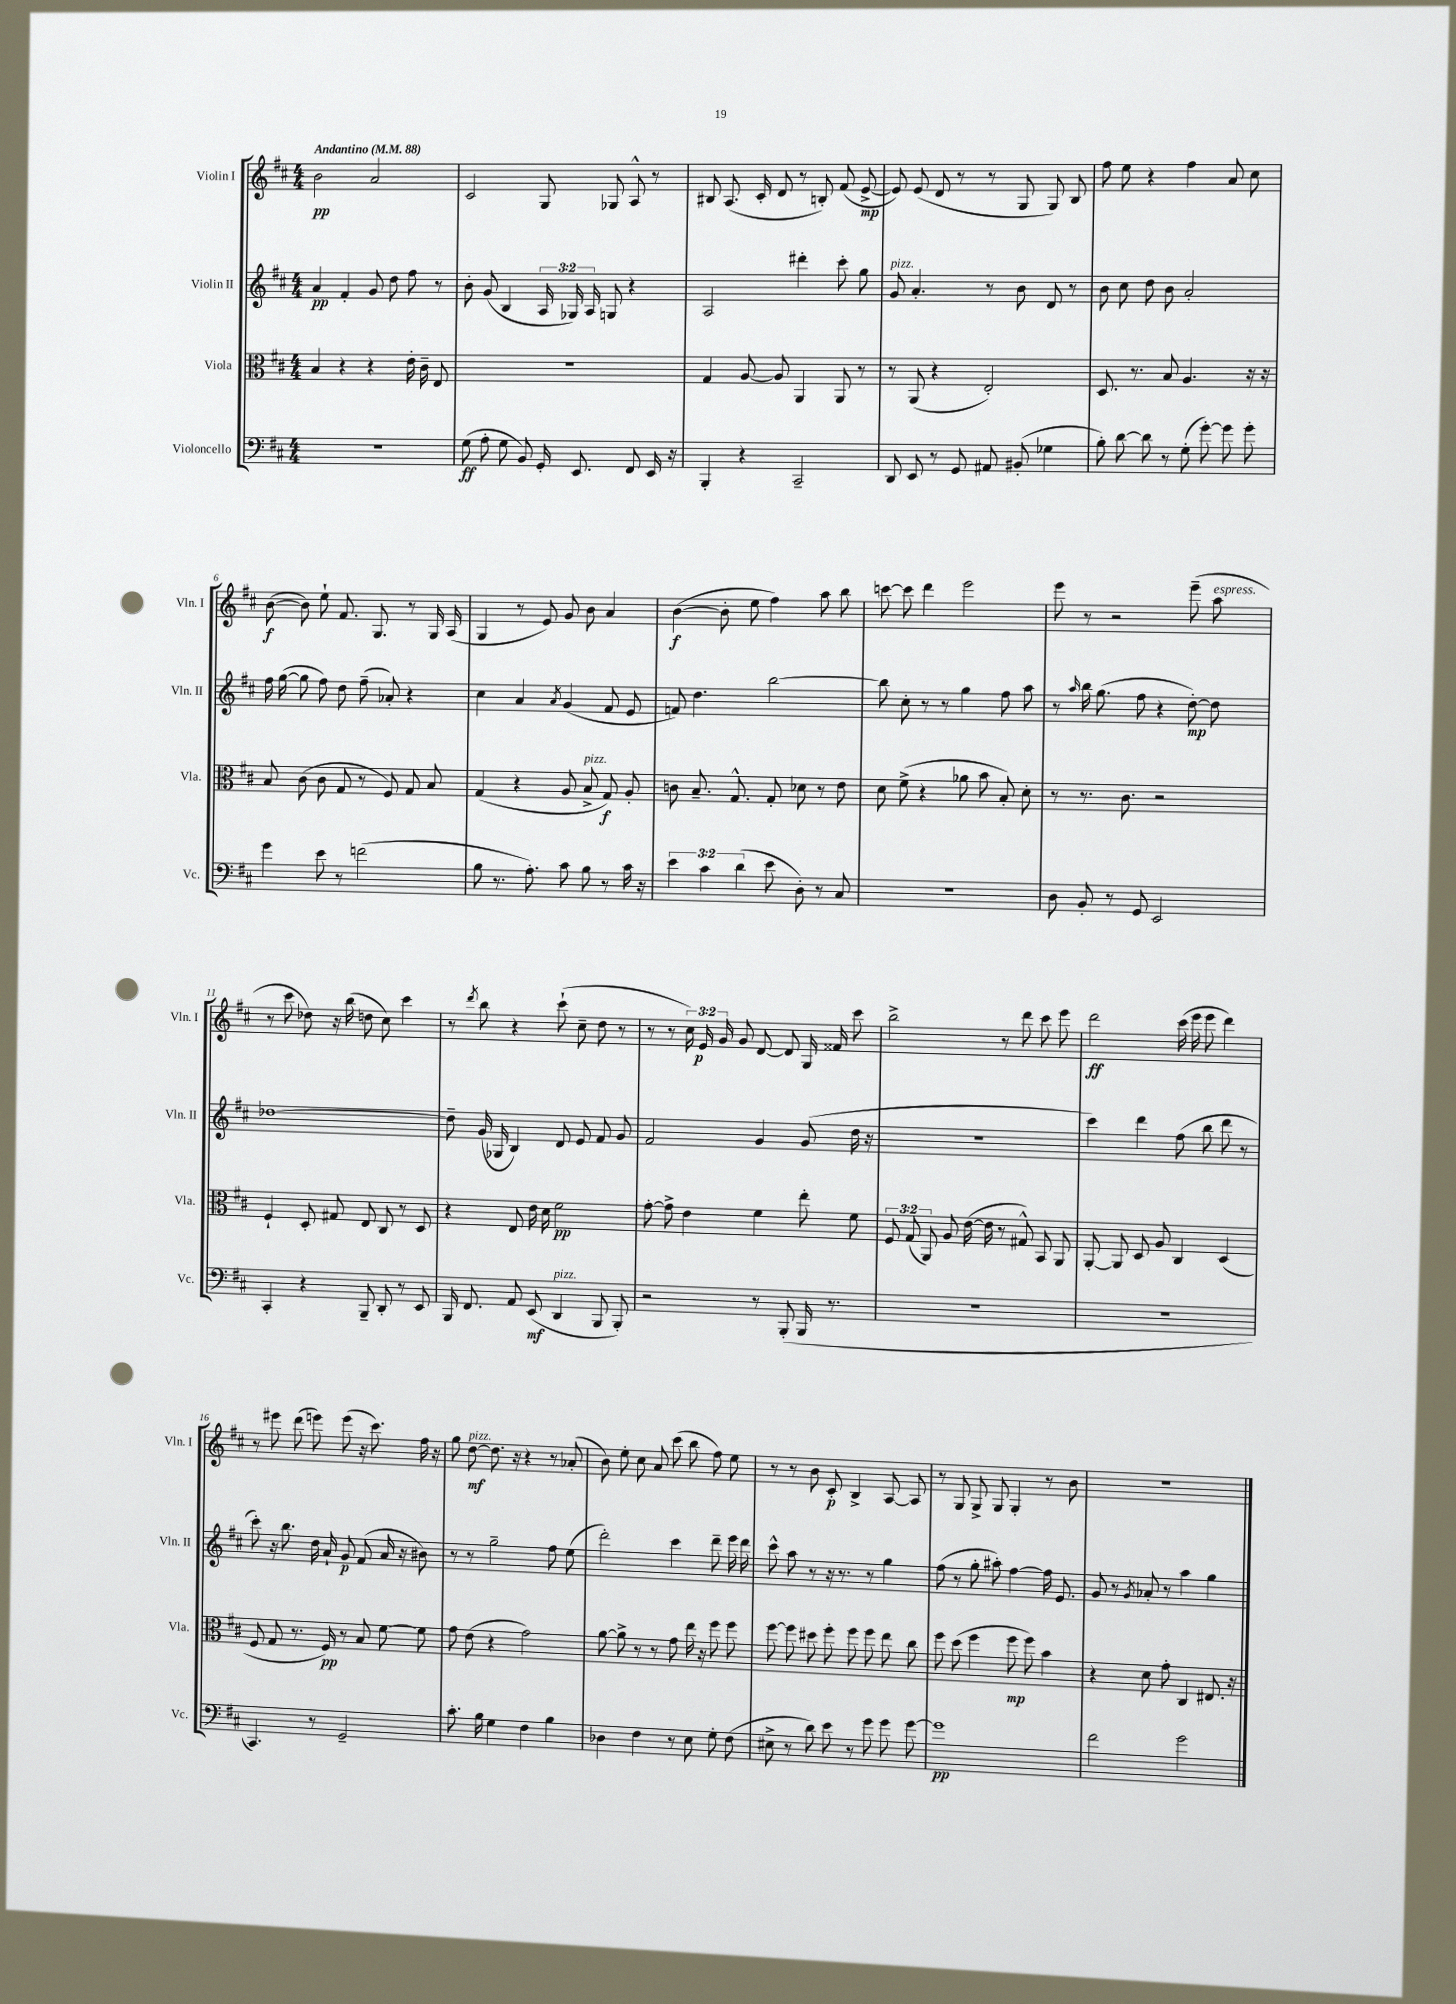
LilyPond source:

<<
\new StaffGroup <<
\new Staff = "s0" \with { instrumentName = "Violin I" shortInstrumentName = "Vln. I" } {
    \clef treble \key d \major \numericTimeSignature \time 4/4 \override Staff.TupletNumber.text = #tuplet-number::calc-fraction-text \tempo "Andantino" 4 = 88
    \autoBeamOff b'2\pp a'2 |
    cis'2 g8 ges8 a8-^ r8 |
    bis8 a8.( cis'16-. d'8 r8 b8-.) fis'8( e'8~->\mp |
    e'8) e'8( d'8 r8 r8 g8 g8) b8 |
    fis''8 e''8 r4 fis''4 a'8 cis''8 |
    b'8~\f( b'8) e''8-! fis'8. g8. r8 g16 a16( |
    g4 r8 e'8) g'8 b'8 a'4 |
    b'4~\f( b'8-. e''8 fis''4) a''8 b''8 |
    c'''8~ c'''8 d'''4 e'''2 |
    e'''8 r8 r2 e'''8--( a''8^\markup { \italic "espress." } |
    r8 cis'''8 des''8) r16 b''16( d''8 cis''8) cis'''4 |
    r8 \acciaccatura { d'''8 } b''8 r4 cis'''8-!( cis''8-- d''8 r8 |
    r8 r8 \tuplet 3/2 { cis''16) e'16\p g'16 } g'8 d'8~ d'8 g16 fisis'16 cis'''8 |
    b''2-> r8 d'''8 cis'''8 e'''8 |
    d'''2\ff cis'''16( e'''16 e'''8 d'''4) |
    r8 eis'''8 d'''8( e'''8) e'''8( r16 cis'''8.) fis''16 r16 |
    g''8 d''8~\mf^\markup { \italic "pizz." } d''8. r16 r4 r8 aes'8-.( |
    b'8) e''8-. cis''8 a'8 cis'''8( b''8 fis''8) e''8 |
    r8 r8 b'8 cis'8-.\p b4-> a8~ a8 |
    r8 g8 g8-> g8 g4-. r8 b'8 |
    R1 \bar "|." |
}
\new Staff = "s1" \with { instrumentName = "Violin II" shortInstrumentName = "Vln. II" } {
    \clef treble \key d \major \numericTimeSignature \time 4/4 \override Staff.TupletNumber.text = #tuplet-number::calc-fraction-text
    \autoBeamOff a'4\pp fis'4-. g'8 d''8 fis''8 r8 |
    b'8-. g'8( b4 \tuplet 3/2 { a16 ges16) a16 } g8 r4 |
    a2 dis'''4-. cis'''8-. g''8 |
    g'8^\markup { \italic "pizz." } a'4.-. r8 b'8 d'8 r8 |
    b'8 cis''8 d''8 b'8 a'2-. |
    fis''16 g''16~( g''8 fis''8) d''8 fis''8--( aes'8-.) r4 |
    cis''4 a'4 \acciaccatura { a'8 } g'4( fis'8 e'8 |
    f'8) d''4. b''2~ |
    b''8 cis''8-. r8 r8 g''4 fis''8 a''8 |
    r8 \grace { a''16 } b''16 g''8.( fis''8 r4 d''8~-.\mp) d''8 |
    des''1~ |
    des''8-- g'16( ges16 b4) d'8 e'8 fis'8 g'8 |
    fis'2 g'4 g'8( d''16 r16 |
    R1 |
    cis'''4) d'''4 fis''8( b''8 d'''8 r8 |
    cis'''8-.) r16 b''8. d''16 a'16-! g'8\p fis'8( a'16 r16 bis'8) |
    r8 r8 g''2-- fis''8 e''8( |
    d'''2-.) cis'''4 d'''8-- e'''16 d'''16 |
    cis'''8-^ a''8 r8 r16 r8. r8 g''4 |
    fis''8( r8 g''8-. ais''8-.) fis''4~ fis''16 e'8. |
    g'8 r8 \acciaccatura { g'8 } aes'8-. r8 a''4 g''4 \bar "|." |
}
\new Staff = "s2" \with { instrumentName = "Viola" shortInstrumentName = "Vla." } {
    \clef alto \key d \major \numericTimeSignature \time 4/4 \override Staff.TupletNumber.text = #tuplet-number::calc-fraction-text
    \autoBeamOff b4 r4 r4 e'16-. cis'16-- e8 |
    R1 |
    g4 a8~ a8 a,4 a,8 r8 |
    r8 a,8( r4 e2-.) |
    d8. r8. b8 a4. r16 r16 |
    b8 cis'8( cis'8 g8 r8 fis8) g8 b8 |
    g4( r4 a8 b8->^\markup { \italic "pizz." } g8\f) a8-. |
    c'8 b8.-- g8.-^ g8-. des'8 r8 e'8 |
    d'8 fis'8->( r4 aes'8 b'8 b8-.) d'8-. |
    r8 r8. cis'8. r2 |
    fis4-! d8-. gis8 e8 cis8 r8 d8 |
    r4 e8 e'16 d'16 fis'2\pp |
    g'8~-. g'8-> e'4 fis'4 e''8-. fis'8 |
    \tuplet 3/2 { fis8 g8( a,8) } a8 e'16~( e'16 r8 gis8-^) b,8 a,8 |
    a,8~-. a,8 d8 a8 cis4 d4( |
    fis8 g8 r8. fis16\pp) r8 b8 fis'8~ fis'8 |
    g'8 e'8( r4 g'2) |
    a'8~ a'8-> r8 r8 g'8 e''16 r16 fis''8 fis''8 |
    fis''8~ fis''8 dis''8 fis''8-. fis''8 fis''8 e''8 cis''8 |
    fis''8 d''8( fis''4 fis''8\mp fis''8) b'4 |
    r4 d'8 g'8-. cis4 eis8. r16 \bar "|." |
}
\new Staff = "s3" \with { instrumentName = "Violoncello" shortInstrumentName = "Vc." } {
    \clef bass \key d \major \numericTimeSignature \time 4/4 \override Staff.TupletNumber.text = #tuplet-number::calc-fraction-text
    \autoBeamOff R1 |
    g8\ff( a8-. g8 b,8) g,16-. e,8. fis,8 e,16 r16 |
    b,,4-. r4 cis,2-- |
    d,8 e,8 r8 g,8 ais,8 bis,8-.( ges4 |
    b8-.) d'8~ d'8 r8 g8-.( g'8~-.) g'8 g'8-. |
    g'4 e'8 r8 f'2( |
    b8 r8. a8.-.) cis'8 b8 r8 cis'16 r16 |
    \tuplet 3/2 { e'4 cis'4 d'4( } e'8 d8-.) r8 cis8 |
    R1 |
    d8 b,8-. r8 g,8 e,2 |
    cis,4-. r4 b,,8-- d,8-. r8 e,8 |
    b,,16 fis,8. a,8 e,8\mf( d,4^\markup { \italic "pizz." } b,,8 b,,8-.) |
    r2 r8 b,,8-.( b,,16 r8. |
    R1 |
    R1 |
    cis,4.) r8 g,2-- |
    cis'8.-. b16 g4 fis4 b4 |
    des4 fis4 r8 e8 g8-. fis8( |
    eis8-> r8 d'8) e'8 r8 g'8 g'8 g'8~ |
    g'1\pp |
    fis'2 g'2 \bar "|." |
}
>>
>>
